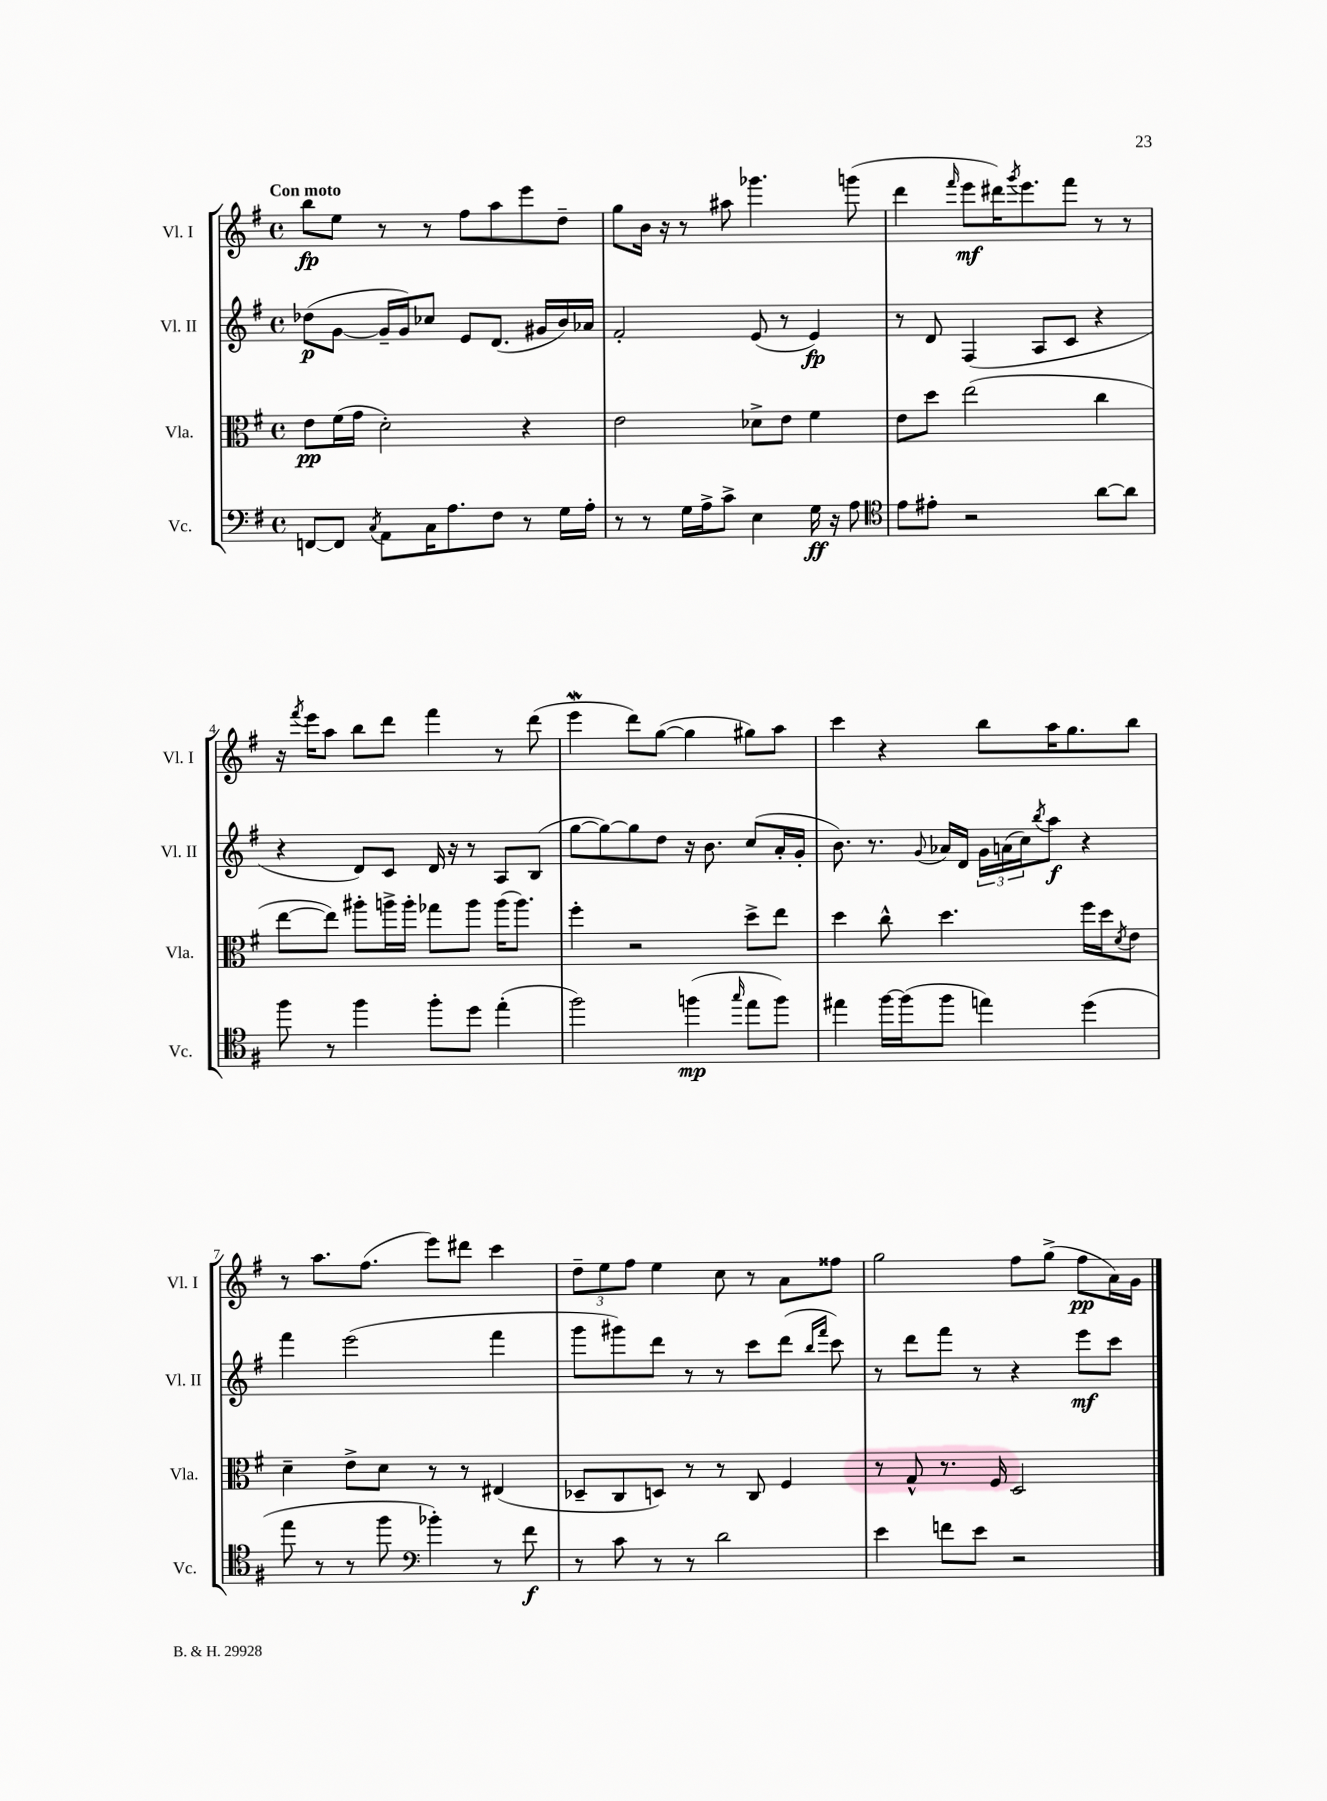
<<
\new StaffGroup <<
\new Staff = "s0" \with { instrumentName = "Vl. I" shortInstrumentName = "Vl. I" } {
    \clef treble \key g \major \defaultTimeSignature \time 4/4 \tempo "Con moto"
    b''8\fp e''8 r8 r8 fis''8 a''8 e'''8 d''8-- |
    g''8 b'16 r16 r8 ais''8 ges'''4. g'''8( |
    d'''4 \grace { fis'''16 } e'''8\mf dis'''16) \acciaccatura { g'''8 } e'''8. fis'''8 r8 r8 |
    r16 \acciaccatura { fis'''8 } e'''16 a''8 b''8 d'''8 fis'''4 r8 d'''8( |
    e'''4\mordent d'''8) g''8~( g''4 gis''8) a''8 |
    c'''4 r4 b''8 a''16 g''8. b''8 |
    r8 a''8. fis''8.( e'''8) dis'''8 c'''4 |
    \tuplet 3/2 { d''8-- e''8 fis''8 } e''4 c''8 r8 a'8 fisis''8 |
    g''2 fis''8 g''8->( fis''8\pp a'16) g'16 \bar "|." |
}
\new Staff = "s1" \with { instrumentName = "Vl. II" shortInstrumentName = "Vl. II" } {
    \clef treble \key g \major \defaultTimeSignature \time 4/4
    des''8\p( g'8~ g'16-- g'16) ces''8 e'8 d'8.( gis'16 b'16) aes'16 |
    fis'2-. e'8( r8 e'4\fp) |
    r8 d'8 fis4( a8 c'8 r4 |
    r4 d'8) c'8 d'16 r16 r8 a8 b8( |
    g''8~ g''8~) g''8 d''8 r16 b'8. c''8( a'16-. g'16-. |
    b'8.) r8. \appoggiatura { g'8 } aes'16 d'16 \tuplet 3/2 { g'16 a'16( c''16) } \acciaccatura { b''8 } a''8\f r4 |
    fis'''4 e'''2( fis'''4 |
    g'''8 gis'''8) d'''8 r8 r8 c'''8 d'''8( \grace { b''16 fis'''16 } c'''8) |
    r8 d'''8 fis'''8 r8 r4 e'''8\mf c'''8 \bar "|." |
}
\new Staff = "s2" \with { instrumentName = "Vla." shortInstrumentName = "Vla." } {
    \clef alto \key g \major \defaultTimeSignature \time 4/4
    e'8\pp fis'16( g'16 d'2-.) r4 |
    e'2 des'8-> e'8 fis'4 |
    e'8 d''8 e''2( c''4 |
    e''8~ e''8) ais''8-. a''16-> a''16-. ges''8 a''8 a''16( a''8.) |
    fis''4-. r2 d''8-> e''8 |
    d''4 c''8-^ d''4. fis''16 d''16 \acciaccatura { d'8 } e'8 |
    d'4-- e'8-> d'8 r8 r8 eis4( |
    des8-- c8 d8) r8 r8 c8 fis4 |
    r8 g8-^ r8. fis16 d2 \bar "|." |
}
\new Staff = "s3" \with { instrumentName = "Vc." shortInstrumentName = "Vc." } {
    \clef bass \key g \major \defaultTimeSignature \time 4/4
    f,8~ f,8 \acciaccatura { c8 } a,8 c16 a8. fis8 r8 g16 a16-. |
    r8 r8 g16 a16-> c'8-> e4 g16\ff r16 a8 |
    \clef tenor e'8 eis'8-. r2 a'8~ a'8 |
    fis''8 r8 fis''4 fis''8-. d''8 e''4-.( |
    fis''2) f''4\mp( \grace { g''16 } e''8 f''8) |
    eis''4 fis''16~ fis''16( fis''8 e''4) d''4( |
    e''8 r8 r8 fis''8 \clef bass bes'4-.) r8 fis'8\f |
    r8 c'8 r8 r8 d'2 |
    e'4 f'8 e'8 r2 \bar "|." |
}
>>
>>
